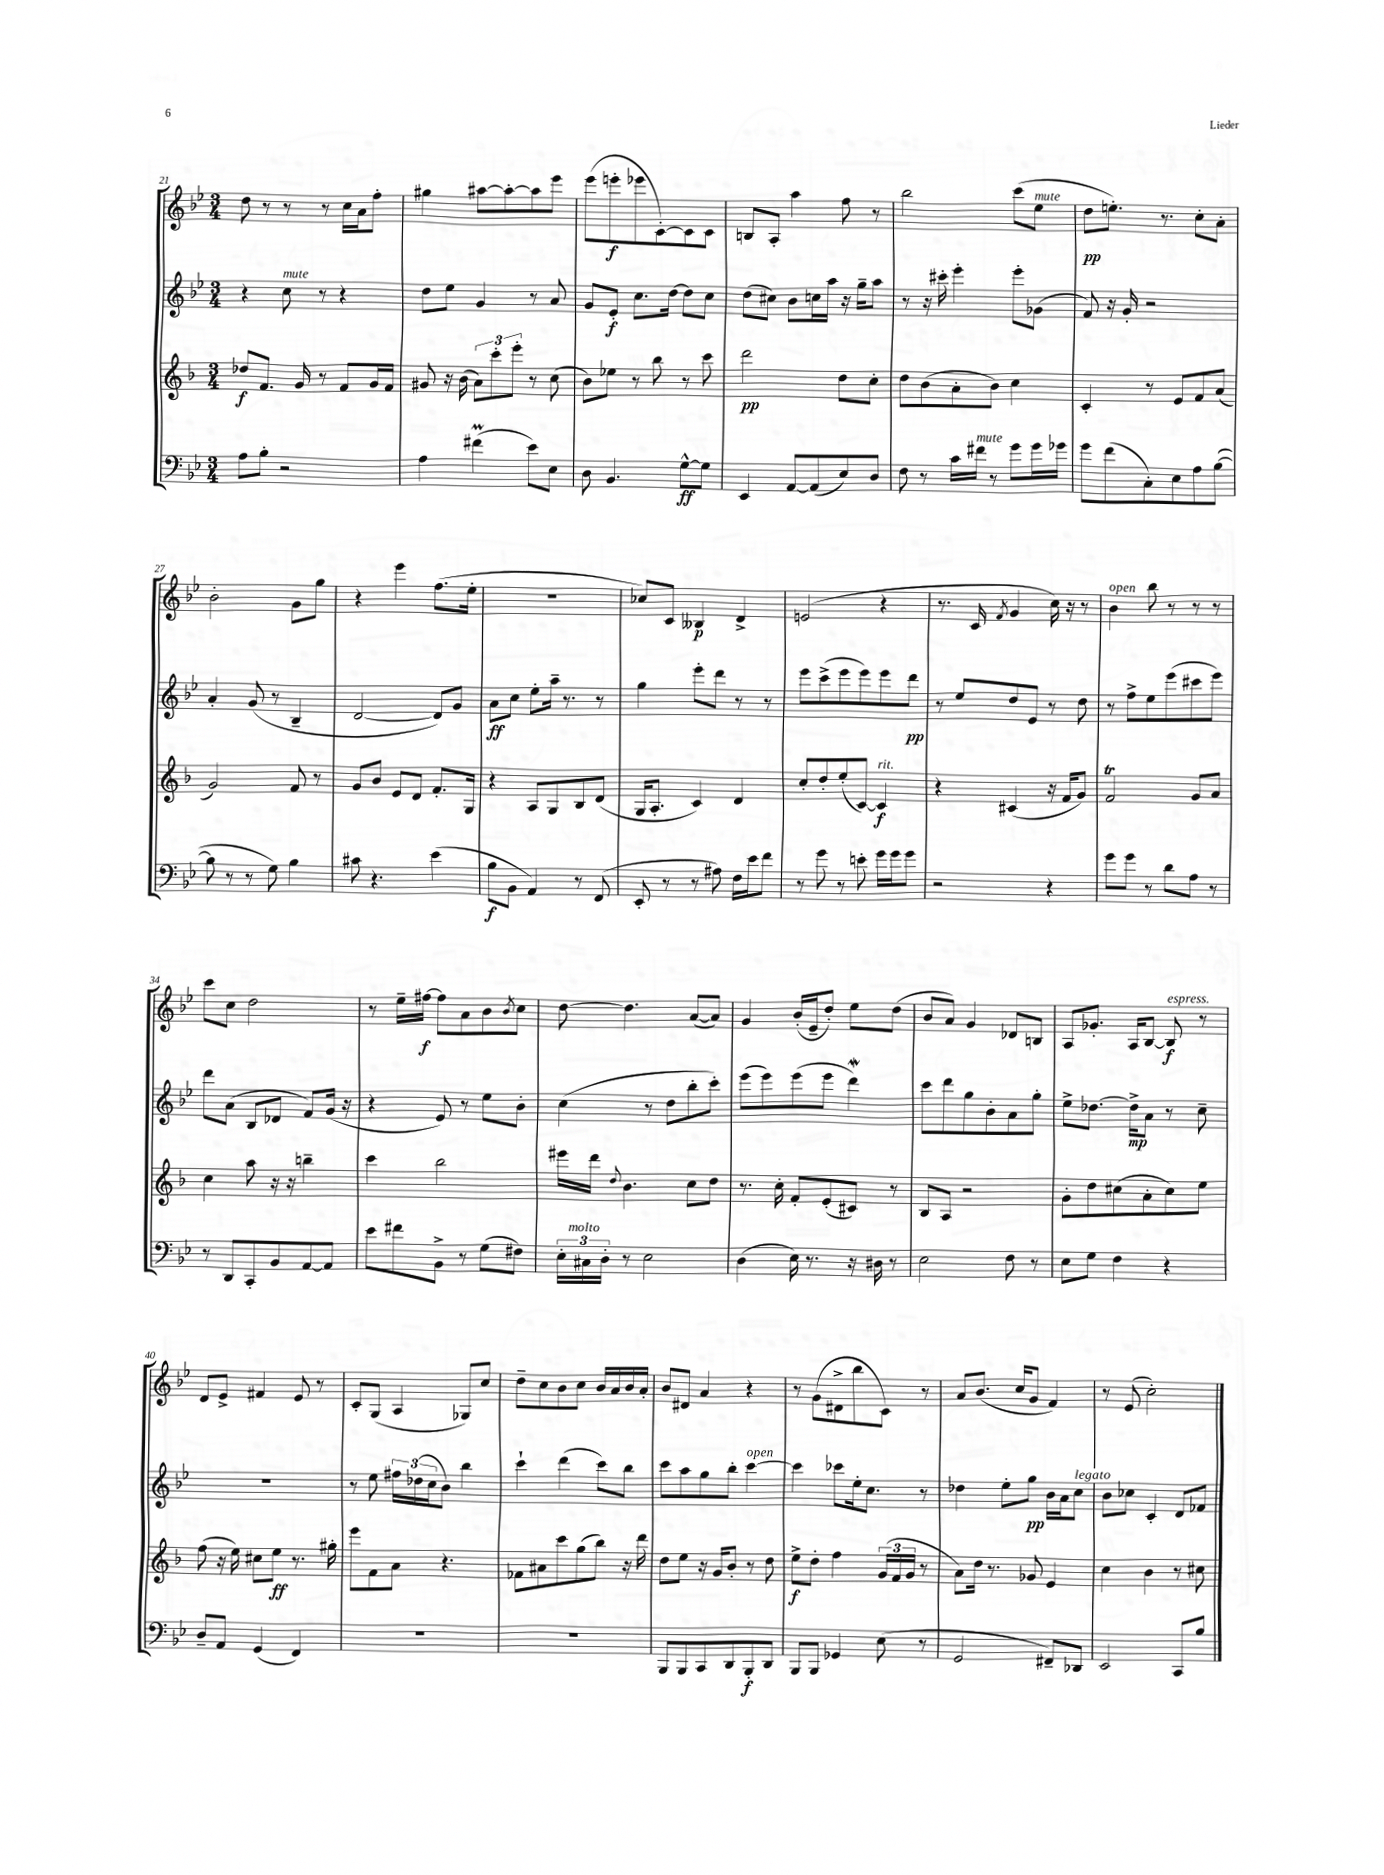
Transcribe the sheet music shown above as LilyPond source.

<<
\new StaffGroup <<
\new Staff = "s0" {
    \clef treble \key bes \major \numericTimeSignature \time 3/4
    d''8 r8 r8 r8 c''16 a'16 f''8-. |
    gis''4 ais''8~ ais''8~-. ais''8 ees'''8 |
    ees'''8( e'''8-.\f ees'''8 c'8~-.) c'8 c'8 |
    b8 a8-. a''4 f''8 r8 |
    bes''2 c'''8( ees''8^\markup { \italic "mute" } |
    d''8\pp e''8.-.) r8. c''8-. a'8-. |
    bes'2-. g'8 g''8 |
    r4 ees'''4 f''8.( ees''16-. |
    R2. |
    ces''8) c'8 beses4\p d'4-> |
    e'2( r4 |
    r8. c'16 \acciaccatura { f'8 } g'4 c''16) r16 r8 |
    bes'4^\markup { \italic "open" } bes''8 r8 r8 r8 |
    c'''8 c''8 d''2 |
    r8 ees''16-- fis''16~\f fis''8 a'8 bes'8 \acciaccatura { bes'8 } c''8 |
    d''8~ d''4. a'8~( a'8) |
    g'4 bes'16-.( ees'16-- d''8-.) ees''8 d''8( |
    bes'8 a'8) g'4 des'8 b8 |
    a8 ges'8.-. a16 bes8~ bes8\f^\markup { \italic "espress." } r8 |
    d'8 ees'8-> fis'4 ees'8 r8 |
    c'8-. g8( a4 ges8) c''8 |
    d''8-- c''8 bes'8 c''8 bes'16 a'16 bes'16 a'16-. |
    bes'8 dis'8 a'4 r4 |
    r8 g'8( dis'8-> bes''8 c'8) r8 |
    a'8 bes'8.( c''16 g'8 f'4) |
    r8 ees'8( c''2-.) \bar "|." |
}
\new Staff = "s1" {
    \clef treble \key bes \major \numericTimeSignature \time 3/4
    r4 c''8^\markup { \italic "mute" } r8 r4 |
    d''8 ees''8 g'4 r8 a'8 |
    g'8 ees'8-.\f c''8. d''16~ d''8 c''8 |
    d''8( cis''8) bes'8 c''16 a''16 r16 g''16-- a''8 |
    r8 r16 cis'''16-. ees'''4-. ees'''8-. ges'8( |
    f'8) r16 g'16-. r2 |
    a'4-. g'8( r8 bes4-- |
    d'2~ d'8) g'8 |
    a'8\ff c''8 ees''8-. a''16-- r8. r8 |
    g''4 ees'''8-. d'''8 r8 r8 |
    ees'''8 c'''8->( ees'''8 ees'''8) ees'''8 d'''8\pp |
    r8 ees''8 d''8 ees'8 r8 d''8 |
    r8 f''8-> ees''8 ees'''8( cis'''8 ees'''8) |
    d'''8 a'8( bes8 des'8 f'8) g'16( r16 |
    r4 ees'8) r8 ees''8 bes'8-. |
    c''4( r8 d''8 bes''8-. c'''8-.) |
    ees'''8( ees'''8) ees'''8( ees'''8 d'''4\mordent) |
    c'''8 d'''8 g''8 bes'8-. a'8 g''8-. |
    ees''8-> des''8.~ des''16->\mp a'8 r8 c''8-- |
    R2. |
    r8 ees''8 \tuplet 3/2 { fis''16 des''16( c''16 } bes'8) bes''4 |
    c'''4-! d'''4( c'''8) bes''8 |
    c'''8 a''8 g''8 bes''8-. c'''4~^\markup { \italic "open" } |
    c'''4 ces'''8 ees''16-. c''8. r8 |
    des''4 ees''8-. g''8\pp bes'16 a'16 c''8^\markup { \italic "legato" } |
    bes'8 ces''8 c'4-. d'8 fes'8 \bar "|." |
}
\new Staff = "s2" {
    \clef treble \key f \major \numericTimeSignature \time 3/4
    des''8\f f'8. g'16 r8 f'8 g'16 f'16 |
    gis'8 r16 bes'16( \tuplet 3/2 { a'8) c'''8-. e'''8-. } r8 c''8( |
    bes'8) ees''8 r8 bes''8 r8 c'''8 |
    d'''2\pp d''8 c''8-. |
    d''8 bes'8( a'8-. bes'8) c''4 |
    c'4-. r8 e'8 f'8 a'8( |
    g'2) f'8 r8 |
    g'8 bes'8 e'8 d'8 f'8.-. g16 |
    r4 a8 g8 bes8 d'8( |
    g16 a8.-. c'4) d'4 |
    c''8-. d''8-. e''8-.( c'8~) c'4\f^\markup { \italic "rit." } |
    r4 cis'4( r16 f'16 g'8) |
    f'2\trill g'8 a'8 |
    c''4 a''8 r16 r16 b''4-- |
    c'''4 bes''2 |
    eis'''16 d'''16 \appoggiatura { d''8 } bes'4. c''8 d''8 |
    r8. c''16-. f'8-. e'8-.( cis'8) r8 |
    bes8 a8 r2 |
    g'8-. d''8 cis''8( a'8-. cis''8) e''8 |
    f''8( r16 e''16) cis''8 e''8\ff r8. gis''16-. |
    e'''8 f'8 a'8 r4. |
    fes'8 ais'8 c'''8 g''8( bes''8) r16 d'''16 |
    d''8 e''8 r16 g'16 bes'8-. r8 d''8 |
    e''8->\f d''8-. f''4 \tuplet 3/2 { g'16( f'16 g'16 } r8 |
    a'8) d''16 r8. ges'8 e'4 |
    c''4 bes'4 r8 cis''8 \bar "|." |
}
\new Staff = "s3" {
    \clef bass \key bes \major \numericTimeSignature \time 3/4
    a8 bes8-. r2 |
    a4 fis'4\prall( ees'8) ees8 |
    d8 bes,4. g8~-^\ff g8 |
    ees,4 a,8~ a,8( ees8) d8 |
    f8 r8 c'16 fis'16^\markup { \italic "mute" } r8 g'8 g'16 ges'16 |
    g'8 f'8( c8-.) ees8 a8 bes8~( |
    bes8 r8 r8 g8) bes4 |
    cis'8 r4. ees'4( |
    bes8\f bes,8 a,4) r8 f,8( |
    ees,8-. r8 r8 ais8) f16 ees'16 f'8 |
    r8 g'8 r8 e'8-. g'16 g'16 g'8 |
    r2 r4 |
    g'8 g'8 r8 d'8 a8 r8 |
    r8 d,8 c,8-. bes,8 a,8~ a,8 |
    ees'8 fis'8 bes,8-> r8 g8( fis8) |
    \tuplet 3/2 { ees16-. cis16^\markup { \italic "molto" } d16-. } r8 ees2 |
    d4( ees16) r8. r16 dis16 r8 |
    ees2 f8 r8 |
    ees8 g8 f4 r4 |
    d8-- a,8 g,4( f,4) |
    R2. |
    R2. |
    bes,,8 bes,,8 c,8 d,8 bes,,8-.\f d,8 |
    bes,,8 bes,,8 ges,4 ees8( r8 |
    g,2 fis,8--) des,8 |
    ees,2 c,8 bes8 \bar "|." |
}
>>
>>
\layout { \context { \Score currentBarNumber = #21 } }
